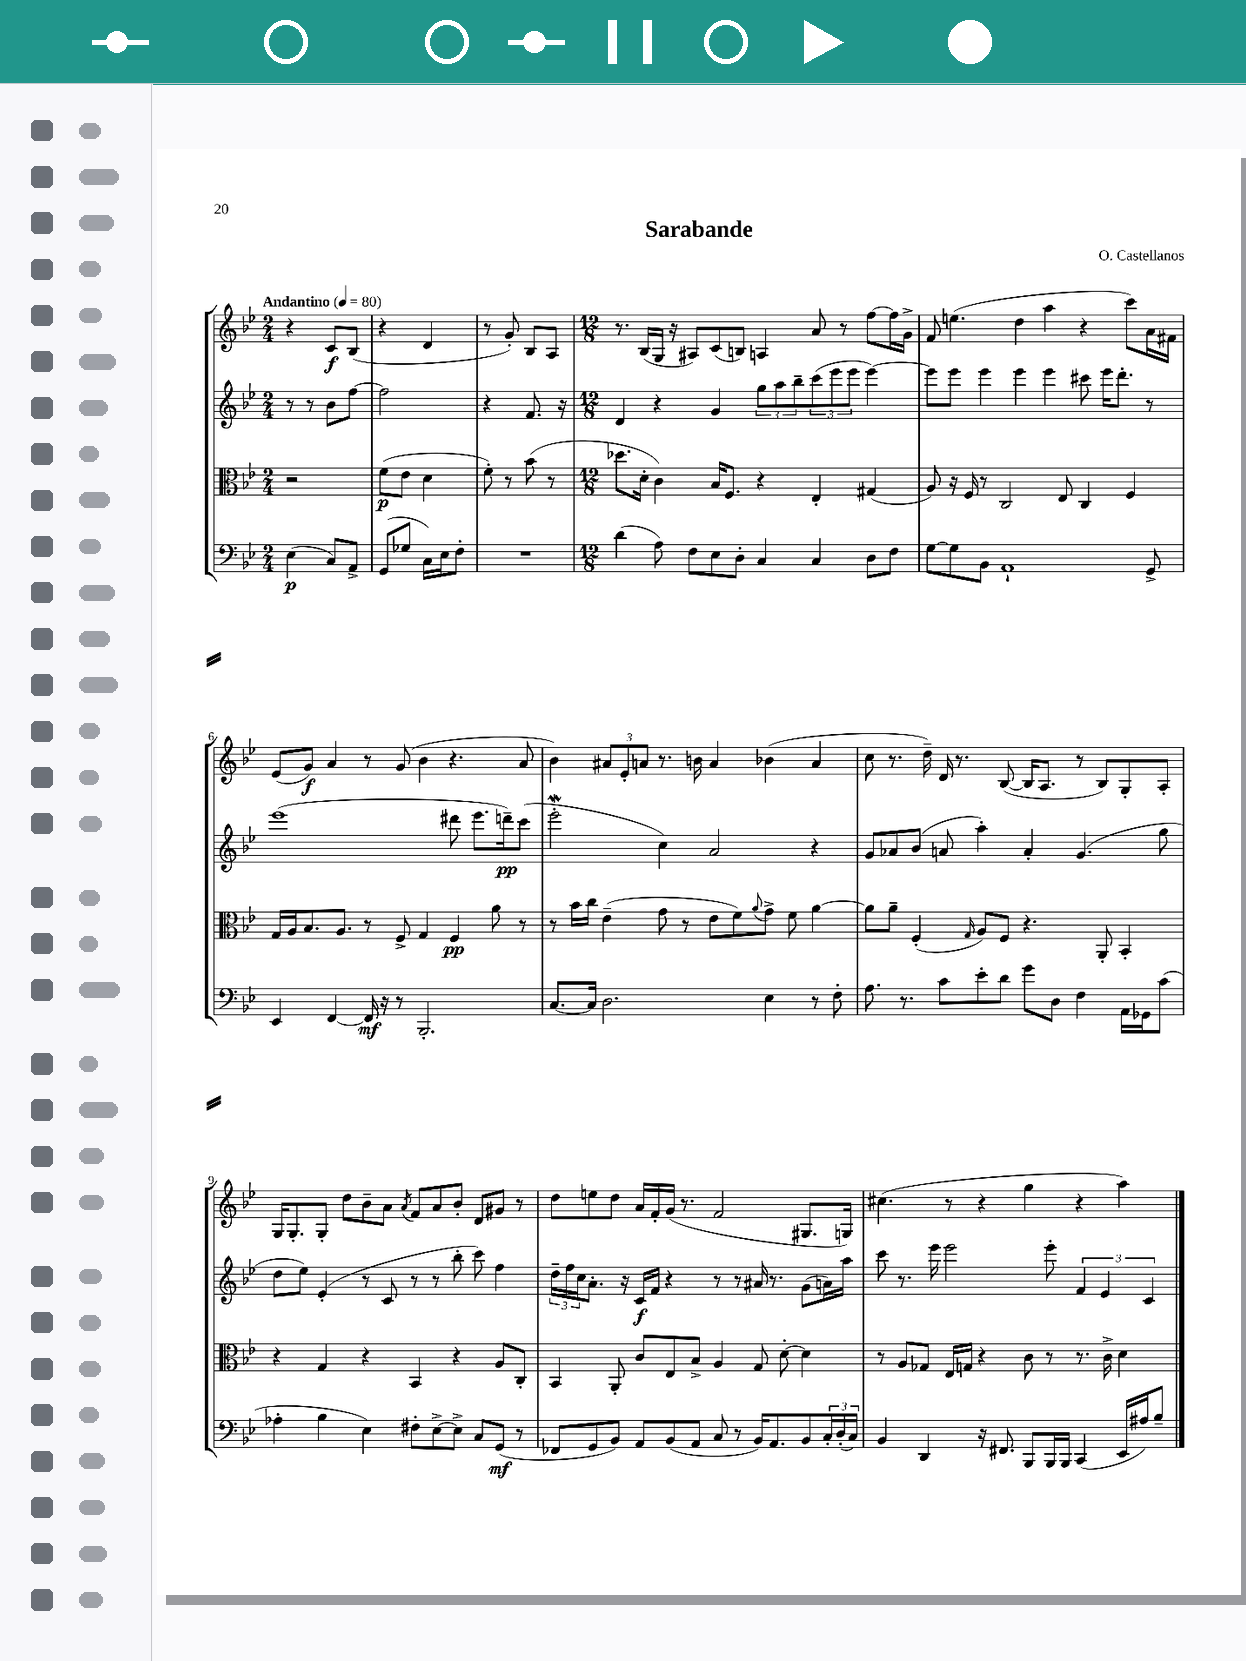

**kern	**kern	**kern	**kern
*staff4	*staff3	*staff2	*staff1
*clefF4	*clefC3	*clefG2	*clefG2
*k[b-e-]	*k[b-e-]	*k[b-e-]	*k[b-e-]
*M2/4	*M2/4	*M2/4	*M2/4
*MM80	*MM80	*MM80	*MM80
(4E-\	2r	8r	4r
.	.	8r	.
8C/L)	.	8b-\L	8c/L
8AA^/J	.	[8ff\J	(8B-/J
=	=	=	=
(8GG/L	(8f\L	2ff\]	4r
8G-/J	8e-\J	.	.
16C\LL)	4d\	.	4d/
16E-\J	.	.	.
8F'\J	.	.	.
=	=	=	=
2r	8f'\)	4r	8r
.	8r	.	8g'/)
.	(8b-\	8.f/	8B-/L
.	8r	.	8A/J
.	.	16r	.
=	=	=	=
*M12/8	*M12/8	*M12/8	*M12/8
(4d\	8.dd-\L	4d/	8.r
.	16d'\Jk	.	(16B-/LL
8A\)	4c\)	4r	16G/JJ
.	.	.	16r
8F\L	.	.	8A#/L)
8E-\	16B-/LK	4g/	(8c/
.	8.F/J	.	.
8D'\J	.	.	8B/J)
4C/	4r	12gg\L	4A/
.	.	12aa\	.
.	.	12bb-~\	.
4C/	4E-'/	(12ccc\	8a/
.	.	12eee-\	.
.	.	.	8r
.	.	12eee-\J	.
8D\L	(4G#/	[4eee-\)	[8ff\L
8F\J	.	.	16ff\]L
.	.	.	16g^\JJ
=	=	=	=
[8G\L	8A/)	8eee-\]L	8f/
8G\]	16r	8eee-\J	(4.ee\
.	16F/	.	.
8BB-\J	8r	4eee-\	.
1AA`	2C/	.	.
.	.	4eee-\	4dd\
.	.	4eee-\	4aa\
.	8E-/	.	.
.	4C/	8ccc#\	4r
.	.	16eee-\LK	.
.	.	8.ddd'\J	.
.	4F/	.	8ccc\L)
8GG^/	.	8r	16a\L
.	.	.	16f#\JJ
=	=	=	=
4EE-/	16G/LL	(1eee-	(8e-/L
.	16A/J	.	.
.	8.B-/	.	8g/J)
[4FF/	.	.	4a/
.	8.A/J	.	.
16FF/]	8r	.	8r
16r	.	.	.
8r	8F^/	.	(8g/
2.BBB-'/	4G/	.	4b-\
.	4F/	8ddd#\	4.r
.	.	8.eee-\L	.
.	8a\	.	.
.	.	16ddd~\k)	.
.	8r	(8ccc\J	8a/
=	=	=	=
[8.C/L	8r	2eee-'\	4b-\)
.	16b-\LL	.	.
16C/]Jk	16cc\JJ	.	.
2.D\	(4e-~\	.	12a#/L
.	.	.	12e-'/
.	.	.	12a/J
.	8g\	4cc\)	8.r
.	8r	.	.
.	.	.	16b\
.	8e-\L	2a/	4a/
.	8f\)	.	.
.	8qqa/	.	.
4E-\	8g^\J	.	(4b-\
.	8f\	.	.
8r	[4a\	4r	4a/
8F'\	.	.	.
=	=	=	=
8.A\	8a\]L	8g/L	8cc\
.	8a~\J	8a-/	8.r
8.r	.	.	.
.	(4F'/	(8b-/J	.
.	.	.	16dd~\)
8c\L	.	8a/	16d/
.	.	.	8.r
.	16qqG/	.	.
8e-'\	8A/L)	4aa'\)	.
8d\J	8F/J	.	([8B-/
8g\L	4.r	4a'/	16B-/]LK
.	.	.	8.A/J
8D\J	.	.	.
4F\	.	(4.g/	8r
.	8AA'/	.	8B-/L)
16AA\LL	4BB-'/	.	8G'/
16GG-\J	.	.	.
(8c\J	.	8gg\	8A'/J
=	=	=	=
4A-'\	4r	8dd\L	16G/LK
.	.	.	8.G'/
.	.	8ee-\J)	.
4B-\	4G/	(4e-'/	8G'/J
.	.	.	8dd\L
4E-\)	4r	8r	8b-~\
.	.	8c/	8a\J
.	.	.	8qa/
8F#'\L	4BB-/	8r	8f/L
[8E-^\	.	8r	8a/
8E-^\]J	4r	8bb-'\	8b-'/J
8C/L	.	8ccc\)	8d/L
(8GG/J	8A/L	4ff\	8g#/J
8r	8C'/J	.	8r
=	=	=	=
8FF-/L	4BB-/	24dd~\LL	8dd\L
.	.	24ff\	.
.	.	24cc\J	.
8GG/	.	8.a'\J	8ee\
8BB-/J)	8AA'/	.	8dd\J
.	.	16r	.
8AA/L	8c/L	16c/LL	16a/LL
.	.	16f/JJ	16f'/
(8BB-/	8E-/	4r	(16g/JJ
.	.	.	8.r
8AA/J	8B-^/J	.	.
8C/	4A/	8r	2f/
8r	.	8r	.
16BB-/LK)	8G/	16a#/	.
8.AA/	.	8.r	.
.	[8d'\	.	.
8BB-/	4d\]	(8g\L	8.G#/L
24C'/L	.	16a\L)	.
(24D'/	.	.	.
.	.	16aa\JJ	16G/Jk)
24C/JJ)	.	.	.
=	=	=	=
4BB-/	8r	8ccc\	(4.cc#\
.	8A/L	8.r	.
4DD/	8G-/J	.	.
.	.	16eee-\	.
.	16E-/LL	2eee-\	8r
.	16G/JJ	.	.
16r	4r	.	4r
8.FF#/	.	.	.
8BBB-/L	8c\	.	4gg\
16BBB-/L	8r	8eee-'\	.
16BBB-/JJ	.	.	.
(4CC/	8.r	6f/	4r
.	.	6e-/	.
.	16c^\	.	.
16EE-/LL	4d\	.	4aa\)
16A#/J)	.	.	.
.	.	6c/	.
8B-~/J	.	.	.
==	==	==	==
*-	*-	*-	*-
